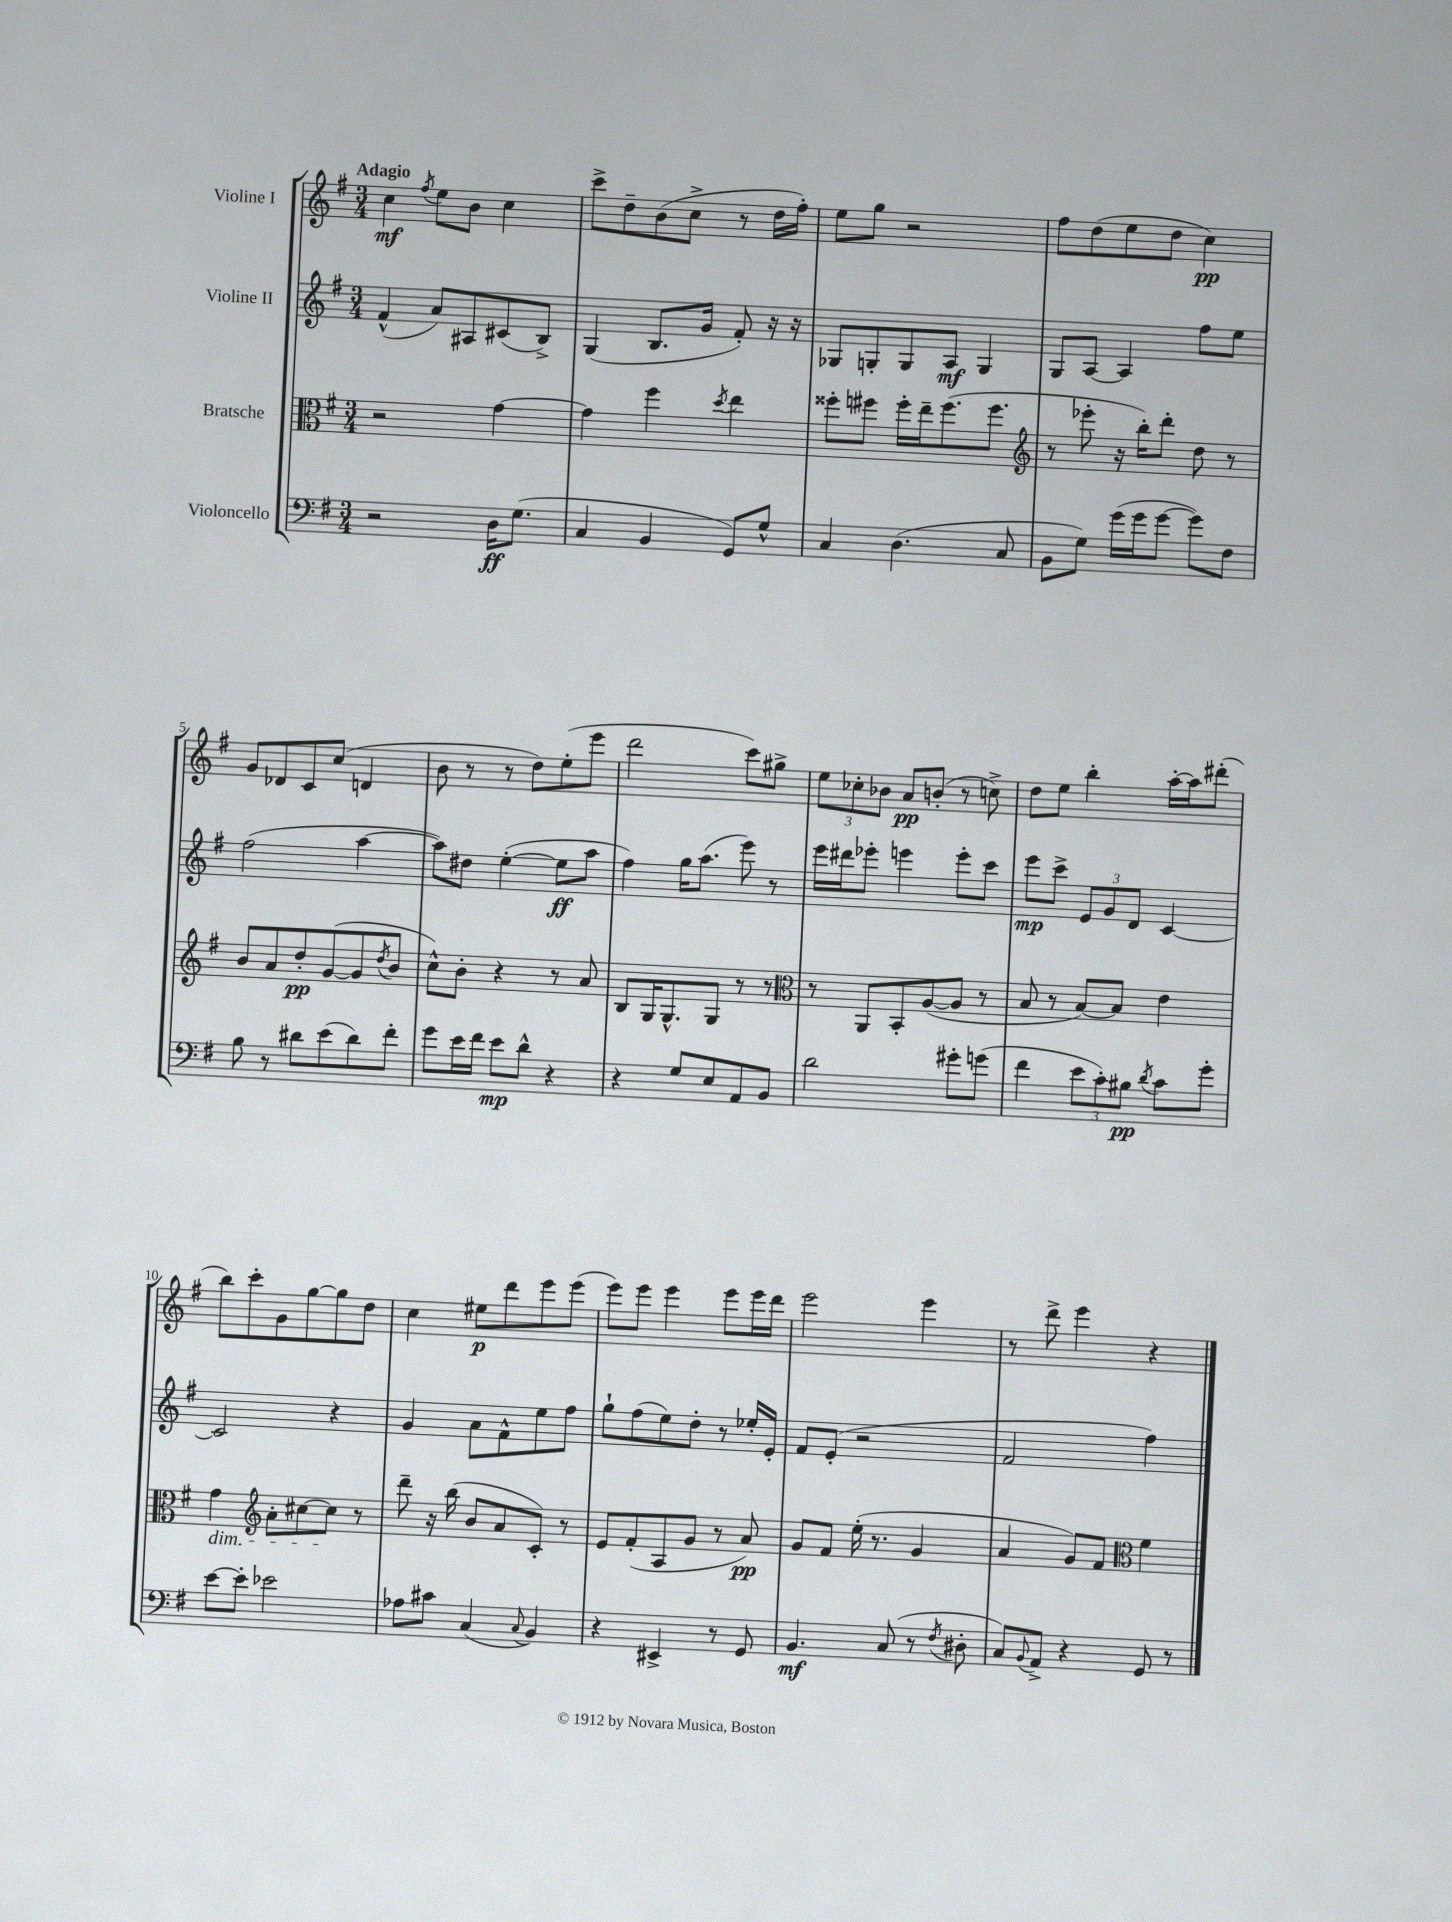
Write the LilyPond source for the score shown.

<<
\new StaffGroup <<
\new Staff = "s0" \with { instrumentName = "Violine I" } {
    \clef treble \key g \major \numericTimeSignature \time 3/4 \tempo "Adagio"
    c''4\mf \acciaccatura { fis''8 } e''8 b'8 c''4 |
    c'''8-> d''8-- b'8( c''8-> r8 d''16 fis''16-.) |
    e''8 g''8 r2 |
    fis''8 d''8( e''8 d''8 c''4\pp) |
    g'8 des'8 c'8 c''8( d'4 |
    b'8 r8 r8 d''8) e''8-.( e'''8 |
    d'''2 c'''8) gis''8-> |
    \tuplet 3/2 { e''8 ces''8-. bes'8 } a'8\pp b'8-.( r8 c''8->) |
    d''8 e''8 b''4-. a''16~-. a''16 dis'''8-.( |
    b''8) c'''8-. g'8 g''8~ g''8 d''8 |
    c''4 eis''8\p d'''8 e'''8 e'''8( |
    e'''8) e'''8 e'''4 e'''8 e'''16 d'''16 |
    e'''2 e'''4 |
    r8 d'''8-> e'''4 r4 \bar "|." |
}
\new Staff = "s1" \with { instrumentName = "Violine II" } {
    \clef treble \key g \major \numericTimeSignature \time 3/4
    fis'4-^( a'8) ais8 cis'8( b8->) |
    g4( b8. g'16 fis'8-.) r16 r16 |
    ges8 g8-. g8 a8\mf g4 |
    g8 a8~ a4 fis''8 e''8 |
    fis''2( a''4~ |
    a''8) dis''8 e''4~-.( e''8\ff a''8 |
    fis''4) g''16 a''8.( e'''8) r8 |
    e'''16 dis'''16 ees'''8-. e'''4 e'''8-. c'''8 |
    e'''8\mp c'''8-> \tuplet 3/2 { e'8 g'8 d'8 } c'4~ |
    c'2 r4 |
    g'4 a'8 fis'8-^ e''8 fis''8 |
    g''8-! fis''8( e''8) d''8-. r8 ees''16-. e'16-. |
    fis'8 e'8-.( r2 |
    fis'2 fis''4) \bar "|." |
}
\new Staff = "s2" \with { instrumentName = "Bratsche" } {
    \clef alto \key g \major \numericTimeSignature \time 3/4
    r2 g'4~ |
    g'4 fis''4 \acciaccatura { d''8 } e''4 |
    fisis''8-. fis''8 fis''16-. e''16-- fis''8.( fis''8. |
    \clef treble r8 ees'''8-. r16 b''16-.) d'''8-. d''8 r8 |
    b'8 a'8 d''8-.\pp g'8~( g'8 \acciaccatura { d''8 } b'8 |
    c''8-^) b'8-. r4 r8 a'8 |
    b8 g16 g8.-^ g8 r8 r8 |
    \clef alto r8 a,8 b,8-. a8~( a8 r8 |
    b8 r8 b8~) b8 e'4 |
    g'4\dim \clef treble a'8-. cis''8~ cis''8\! r8 |
    d'''8-- r16 b''16( b'8 a'8 c'8-.) r8 |
    e'8 fis'8-.( a8 g'8 r8 a'8\pp) |
    g'8 fis'8 e''16-.( r8. g'4 |
    a'4 g'8) fis'8 \clef alto fis'4 \bar "|." |
}
\new Staff = "s3" \with { instrumentName = "Violoncello" } {
    \clef bass \key g \major \numericTimeSignature \time 3/4
    r2 d16\ff g8.( |
    c4 b,4 g,8) g8-^ |
    c4 d4.( c8 |
    b,8 g8) g'16( g'16 g'8~ g'8) fis8 |
    b8 r8 dis'8 e'8( dis'8) fis'8-. |
    g'8 e'16 fis'16 e'8\mp d'8-^ r4 |
    r4 g8 e8 a,8 b,8 |
    d'2 gis'8-. g'8( |
    fis'4 \tuplet 3/2 { e'8 c'8-.) bis8\pp } \acciaccatura { d'8 } c'8 g'8-. |
    e'8~ e'8-. ees'2 |
    aes8 cis'8 c4( \appoggiatura { c8 } b,4) |
    r4 eis,4-> r8 g,8 |
    b,4.\mf c8( r8 \acciaccatura { fis8 } dis8-. |
    c8) \appoggiatura { b,8 } a,8-> r4 g,8 r8 \bar "|." |
}
>>
>>
